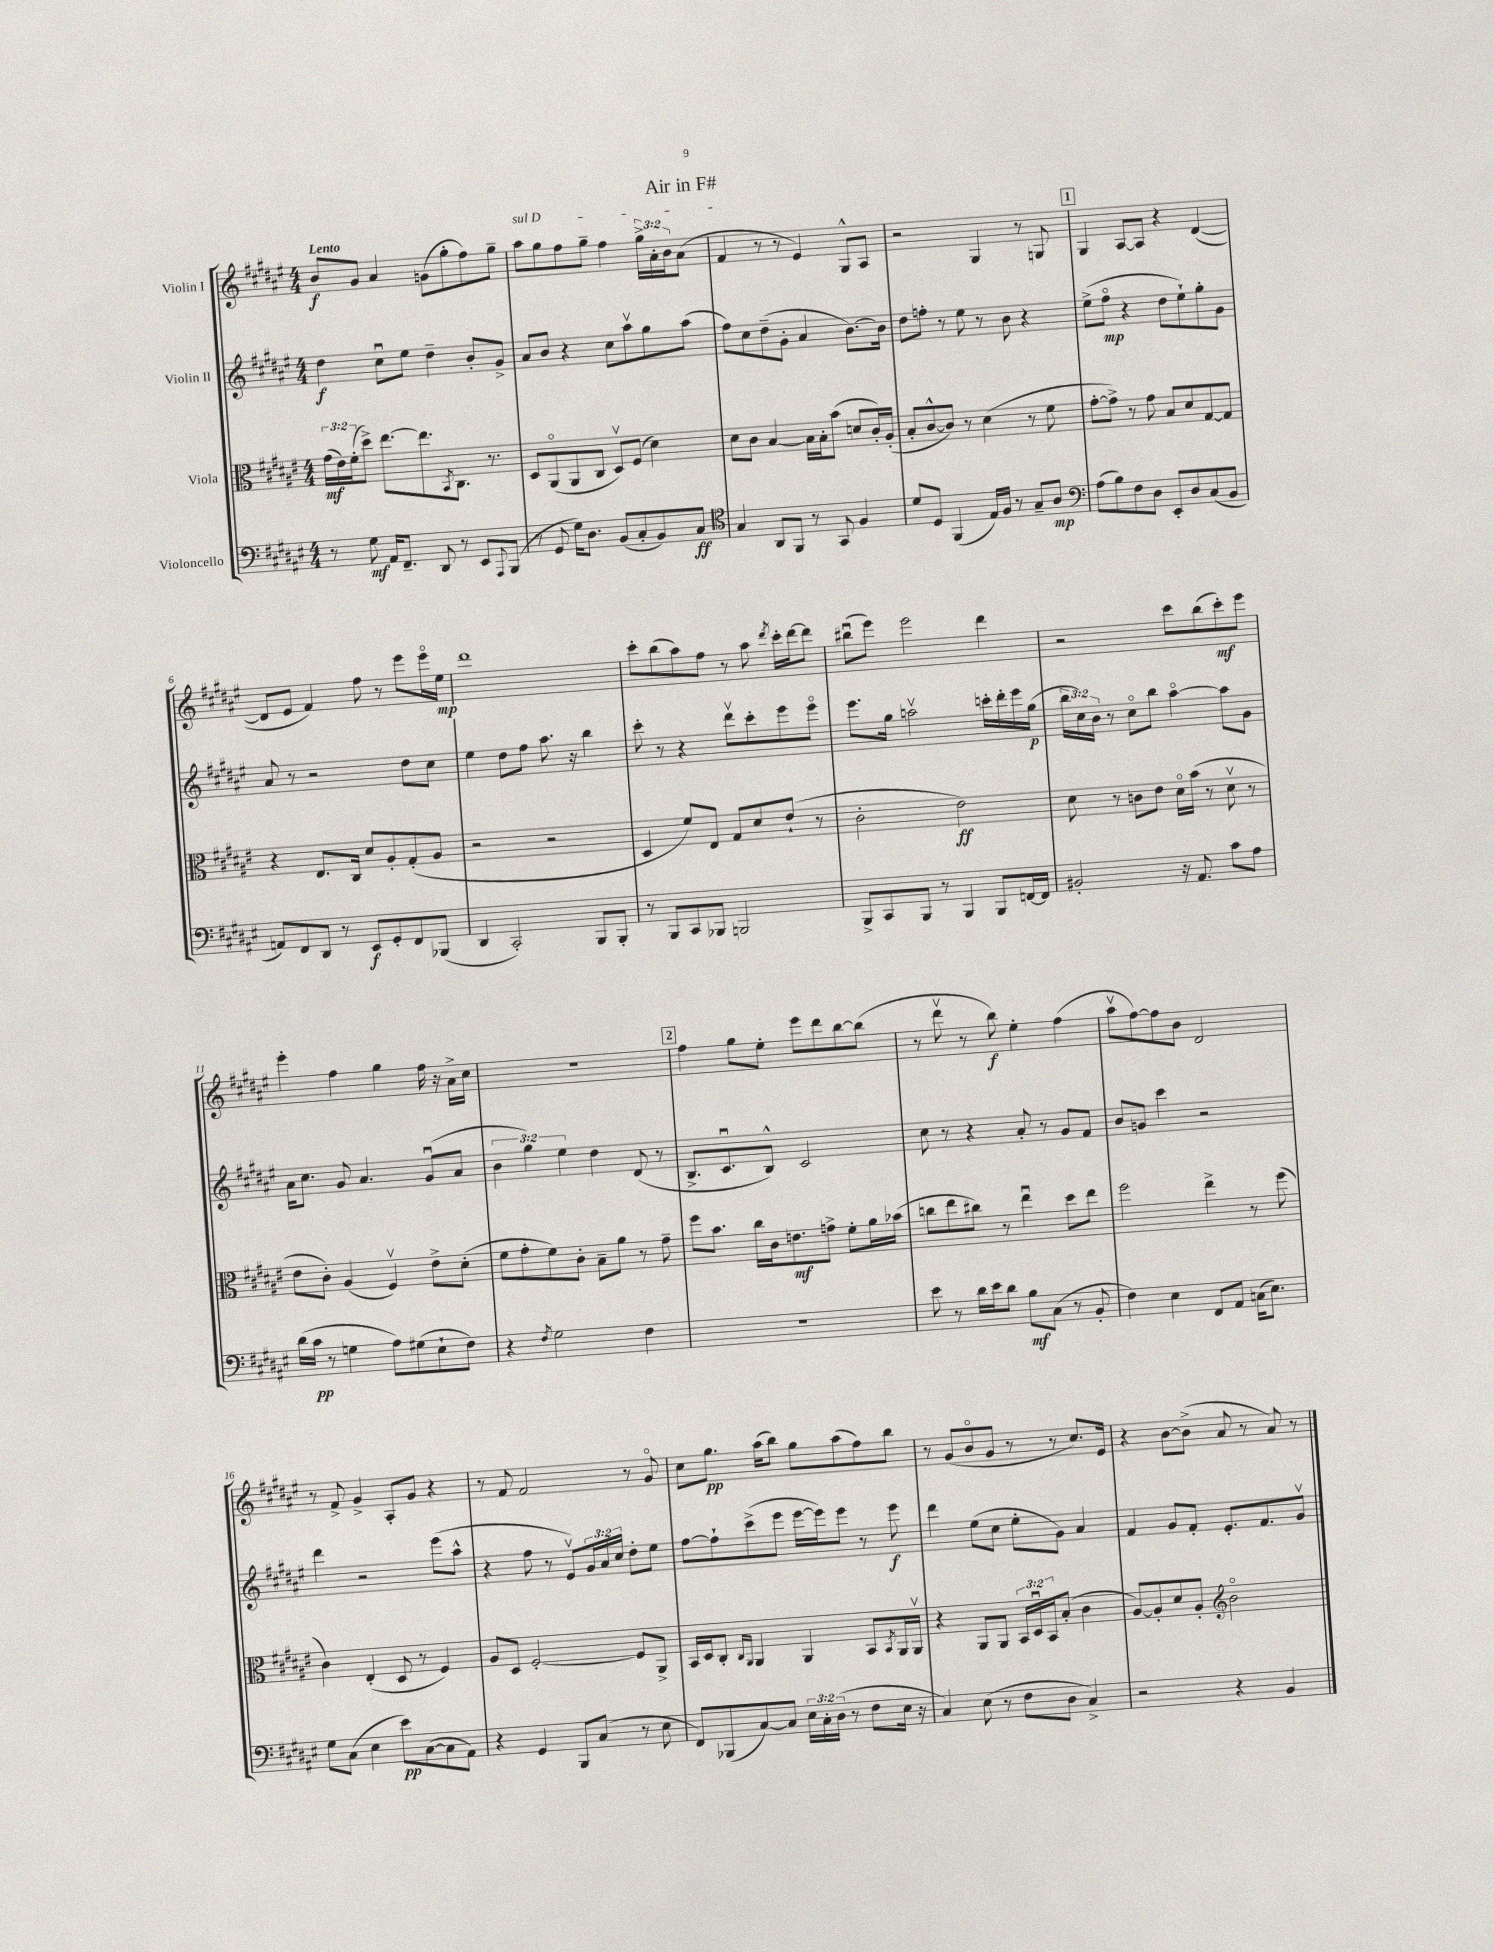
\header { title = "Air in F#" }
<<
\new StaffGroup <<
\new Staff = "s0" \with { instrumentName = "Violin I" } {
    \clef treble \key fis \major \numericTimeSignature \time 4/4 \override Staff.TupletNumber.text = #tuplet-number::calc-fraction-text \tempo "Lento"
    b'8\f gis'8 ais'4 g'8( gis''8-. fis''8) gis''8-- |
    \once \override TextSpanner.bound-details.left.text = \markup { \italic "sul D" } ais''8\startTextSpan gis''8 fis''8 gis''8-- fis''4 \tuplet 3/2 { gis''16-> ais'16-. b'16 } ais'8( |
    fis'4\stopTextSpan r8 r8 eis'4) gis8-^ ais8 |
    r2 gis4 r8 g8 |
    \mark \markup { \box "1" } gis4 ais8~ ais8 r4 dis'4~( |
    dis'8 eis'8 fis'4) fis''8 r8 eis'''8 eis'''16\flageolet eis''16\mp |
    dis'''1 |
    cis'''8-. b''8( ais''8) fis''8 r8 ais''8 \acciaccatura { dis'''8 } cis'''16-. dis'''16~ dis'''8 |
    bis''8\downbow( eis'''8) eis'''2 dis'''4 |
    r2 cis'''8 b''8( cis'''8-.\mf) eis'''8 |
    eis'''4-. fis''4 gis''4 fis''16 r16 ais'16-> cis''16 |
    r1 |
    \mark \markup { \box "2" } fis''4 gis''8 eis''8-. eis'''8 dis'''8 b''8~ b''8( |
    r8 dis'''8\upbow r8 b''8\f) eis''4-. fis''4( |
    ais''8\upbow fis''8~) fis''8 b'8 dis'2 |
    r8 fis'8-> gis'4-> ais8-. gis'8 r4 |
    r8 fis'8 fis'2 r8 gis'8\flageolet |
    cis''8 gis''8.\pp ais''16( b''8) gis''8 ais''8( fis''8) b''8 |
    r8 gis'8( b'8\flageolet gis'8 r8 r8 cis''8.) eis'16 |
    r4 b'8~ b'8->( ais'8 r8 ais'8) r8 \bar "|." |
}
\new Staff = "s1" \with { instrumentName = "Violin II" } {
    \clef treble \key fis \major \numericTimeSignature \time 4/4 \override Staff.TupletNumber.text = #tuplet-number::calc-fraction-text
    dis''4\f cis''8\downbow eis''8 dis''4-- b'8-. gis'8-> |
    ais'8 b'8 r4 cis''8 ais''8\upbow gis''8 ais''8( |
    fis''8) cis''8 dis''8--( gis'8-. ais'4 b'8.~) b'16 |
    dis''8 f''8-. r8 eis''8 r8 b'8 r4 |
    \mark \markup { \box "1" } eis''8->( fis''8\flageolet\mp r4 dis''8 eis''8-!) gis''8-. gis'8 |
    ais'8 r8 r2 dis''8 cis''8 |
    eis''4 dis''8 fis''8 ais''8. r16 b''4 |
    cis'''8-. r8 r4 dis'''8\upbow cis'''8-. eis'''8 eis'''8\flageolet |
    eis'''8. gis''16 a''2\upbow c'''16-. dis'''16-. eis'''16 gis''16\p( |
    \tuplet 3/2 { b''16 cis''16) b'16 } r8 cis''8\flageolet b''8 ais''4~\flageolet ais''8 gis'8 |
    ais'16 cis''8. gis'8 ais'4. gis'8\downbow( ais'8 |
    \tuplet 3/2 { b'4 gis''4) eis''4 } dis''4 dis'8( r8 |
    \mark \markup { \box "2" } b8.-> cis'8.\downbow b8-^) cis'2 |
    cis''8 r8 r4 ais'8-. r8 gis'8 fis'8 |
    b'8 g'8 cis'''4 r2 |
    dis'''4 r2 eis'''8( ais''8-^ |
    r4 fis''8 r8 eis'8\upbow) \tuplet 3/2 { gis'16 ais'16 cis''16 } dis''8-. eis''8 |
    fis''8~ fis''8-! cis'''8->( eis'''8 eis'''16~ eis'''16) eis'''8 r8 eis'''8\f |
    dis'''4 eis''8( cis''8 eis''8-. gis'8) ais'4 |
    fis'4 gis'8 fis'8-. eis'8.-. fis'8. gis'8\upbow \bar "|." |
}
\new Staff = "s2" \with { instrumentName = "Viola" } {
    \clef alto \key fis \major \numericTimeSignature \time 4/4 \override Staff.TupletNumber.text = #tuplet-number::calc-fraction-text
    \tuplet 3/2 { gis'16\mf( eis'16) fis'16-.( } dis''8->) eis''8.~ eis''8. \acciaccatura { b,8 } cis8. r8. |
    dis8 ais,8\flageolet( ais,8 cis8 dis8\upbow) fis8( dis'4) |
    dis'8 cis'8 b4~ b16 b16-. b'8( d'8 cis'16-.) ais16-.( |
    b8-. cis'8~-^ cis'8) r8 dis'4( r8 fis'8 |
    \mark \markup { \box "1" } gis'8~-. gis'8->) r8 gis'8 b8 dis'8 gis8~ gis8 |
    r4 eis8. cis16 dis'8 ais8-. gis8-.( ais8 |
    r2 r2 |
    dis4 fis'8) eis8 gis8 dis'8 eis'8-!( r8 |
    cis'2-. eis'2\ff) |
    dis'8 r8 c'8 eis'8 dis'16\flageolet b'16( r8 dis'8\upbow r8 |
    eis'8 cis'8-.) ais4( fis4\upbow) eis'8-> dis'8-.( |
    fis'8 gis'8-. fis'8) cis'8-. b8-- ais'8 r8 gis'8-- |
    \mark \markup { \box "2" } fis''8 b'8. cis''16 cis'16 e'8.\mf g'8-> fis'8-. ais'16 bes'16( |
    c''8 eis''8 cis''8) r8 eis''4\downbow dis''8 eis''8 |
    fis''2 eis''4-> r8 fis''8( |
    cis'4) eis4-.( dis8 r8 fis4) |
    ais8 dis8 fis2~-. fis8 ais,8-> |
    b,16 dis16 cis8-. \grace { cis16 ais,16 } ais,4 ais,4 b,8 \acciaccatura { b,8 } ais,16 ais,16\upbow |
    r4 ais,8 ais,8 \tuplet 3/2 { b,16 dis16\downbow b,16 } b8-.( cis'4 |
    ais8~) ais8-. dis'8 ais8-. \clef treble b'2\flageolet \bar "|." |
}
\new Staff = "s3" \with { instrumentName = "Violoncello" } {
    \clef bass \key fis \major \numericTimeSignature \time 4/4 \override Staff.TupletNumber.text = #tuplet-number::calc-fraction-text
    r8 gis8\mf ais,16 fis,8.-- dis,8 r8 eis,8 \appoggiatura { ais,,8 } b,,8( |
    r8 gis,8 gis16) dis8. b,8( cis8-. b,8) cis8\ff |
    \clef tenor gis4 ais,8 fis,8 r8 gis,8 fis4 |
    dis'8 dis8 fis,4( eis16) fis16 r8 gis8-- ais8\mp |
    \mark \markup { \box "1" } \clef bass ais8( b8) fis8 dis8 eis,8-. dis8 cis8( b,8 |
    a,8) fis,8 dis,8 r8 eis,8\f gis,8-. fis,8 bes,,8( |
    dis,4 cis,2-.) b,,8 b,,8-. |
    r8 b,,8 cis,8 bes,,8 b,,2 |
    b,,8-> cis,8 b,,8 r8 b,,4 b,,8 f,16~ f,16 |
    bis,2-. r16 ais,8. cis'8 ais8 |
    dis'16( cis'16\pp r8 g4 ais8) gis8( eis8-! fis8) |
    r4 \acciaccatura { fis8 } gis2 fis4 |
    \mark \markup { \box "2" } R1 |
    eis'8 r8 dis'16 eis'16 dis'8 b8\mf cis8( r8 b,8-. |
    fis4) eis4 fis,8 ais,8 c16( eis8.) |
    gis8 cis8( eis4 eis'8\pp) cis8~( cis8 ais,8) |
    r4 gis,4 b,,8 cis8( r8 eis8 |
    fis,8) bes,,8( cis8~) cis8 \tuplet 3/2 { eis16 cis16-. dis16( } r8 fis8 eis16 r16 |
    cis4) eis8( r8 fis8 dis8 cis4->) |
    r2 r4 b,4 \bar "|." |
}
>>
>>
